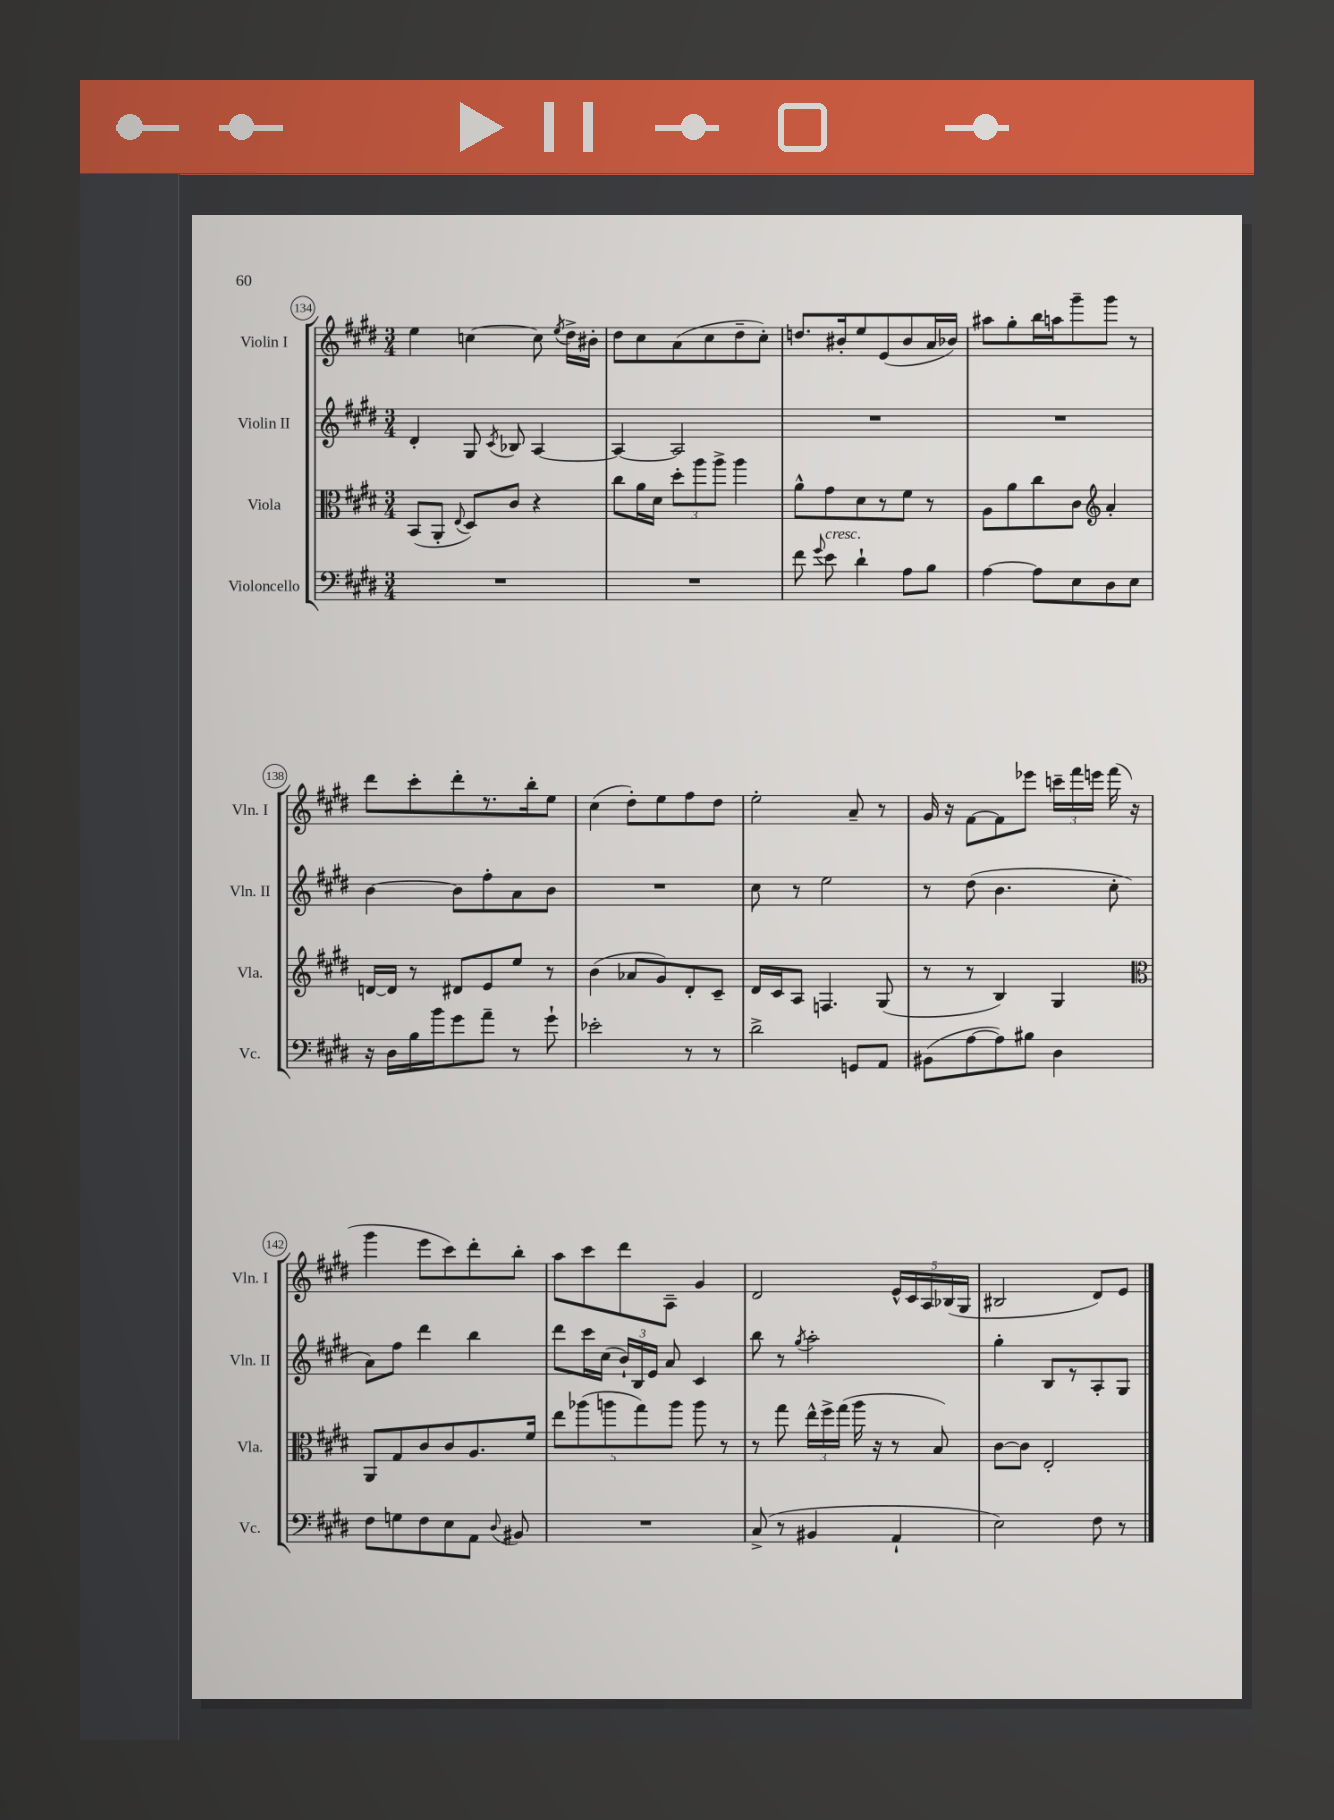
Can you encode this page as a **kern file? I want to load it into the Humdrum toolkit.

**kern	**kern	**kern	**kern
*staff4	*staff3	*staff2	*staff1
*clefF4	*clefC3	*clefG2	*clefG2
*k[f#c#g#d#]	*k[f#c#g#d#]	*k[f#c#g#d#]	*k[f#c#g#d#]
*M3/4	*M3/4	*M3/4	*M3/4
2.r	(8BB	4d#'	4ee
.	8AA'	.	.
.	8qqE	.	.
.	8D#)	8G#	[4cc
.	.	8qc#	.
.	8c#	8B-	.
.	4r	[4A	8cc]
.	.	.	8qee
.	.	.	16dd#^
.	.	.	16b#'
=	=	=	=
2.r	8cc#	4A_	8dd#
.	16a	.	8cc#
.	16d#	.	.
.	12dd#'	2A]	(8a
.	12aa	.	.
.	.	.	8cc#
.	12aa^	.	.
.	4aa	.	8dd#~
.	.	.	8cc#')
=	=	=	=
8f#	8a^^	2.r	8.dd
8qqg#	.	.	.
8e	8g#	.	.
.	.	.	16b#'
4d#`	8d#	.	8ee
.	8r	.	(8e
8A	8f#	.	8b#
8B	8r	.	16a
.	.	.	16b-)
=	=	=	=
[4A	8A	2.r	8aa#
.	8a	.	8gg#'
8A]	8cc#	.	16bb
.	.	.	16aa
8E	8c#	.	8ggg#~
*	*clefG2	*	*
8D#	4a'	.	8ggg#
8E	.	.	8r
=	=	=	=
16r	[16d	[4b	8ddd#
16D#	16d]	.	.
16B	8r	.	8ccc#'
16b	.	.	.
8g#	8d#	8b]	8ddd#'
8a~	8e	8ff#'	8.r
8r	8ee	8a	.
.	.	.	16bb'
8g#`	8r	8b	8ee
=	=	=	=
2e-'	(4b	2.r	(4cc#
.	8a-	.	8dd#')
.	8g#)	.	8ee
8r	8d#'	.	8ff#
8r	8c#~	.	8dd#
=	=	=	=
2d#^	16d#	8cc#	2ee'
.	16c#	.	.
.	8A	8r	.
.	4.F	2ee	.
8GG	.	.	8a~
8AA	(8G#	.	8r
=	=	=	=
(8BB#	8r	8r	16g#
.	.	.	16r
[8A	8r	(8dd#	[8f#
8A])	4B)	4.b	8f#]
8B#	.	.	8eee-
4D#	4G#	.	24ccc~
.	.	.	24fff#
.	.	.	24eee
.	.	8cc#'	(16fff#
.	.	.	16r
=	=	=	=
*	*clefC3	*	*
8F#	8AA	8a)	4ggg#
8G	8G#	8ff#	.
8F#	8c#	4ddd#	8eee
8E	8c#	.	8ccc#)
8AA	8.A	4bb	8ddd#'
8qqD#	.	.	.
8BB#	.	.	8bb'
.	16f#	.	.
=	=	=	=
2.r	10ee	8ddd#	8aa
.	(10aa-	.	.
.	.	16ccc#	8ccc#
.	.	(16cc#	.
.	10aa	.	.
.	.	24b`)	8ddd#
.	.	24B	.
.	10gg#)	.	.
.	.	24e	.
.	.	8a	8A~
.	10aa	.	.
.	8aa	4c#	4g#
.	8r	.	.
=	=	=	=
(8C#^	8r	8bb	2d#
8r	8gg#	8r	.
.	.	8qgg#	.
4BB#	24ee^^	2aa'	.
.	24ff#^	.	.
.	(24gg#	.	.
.	16aa	.	.
.	16r	.	.
4AA`	8r	.	20e^^
.	.	.	20c#
.	.	.	20A
.	8B)	.	.
.	.	.	(20B-
.	.	.	20G#
=	=	=	=
2E)	[8c#	4gg#'	2B#
.	8c#]	.	.
.	2E'	8B	.
.	.	8r	.
8F#	.	8A'	8d#)
8r	.	8G#	8e
==	==	==	==
*-	*-	*-	*-
